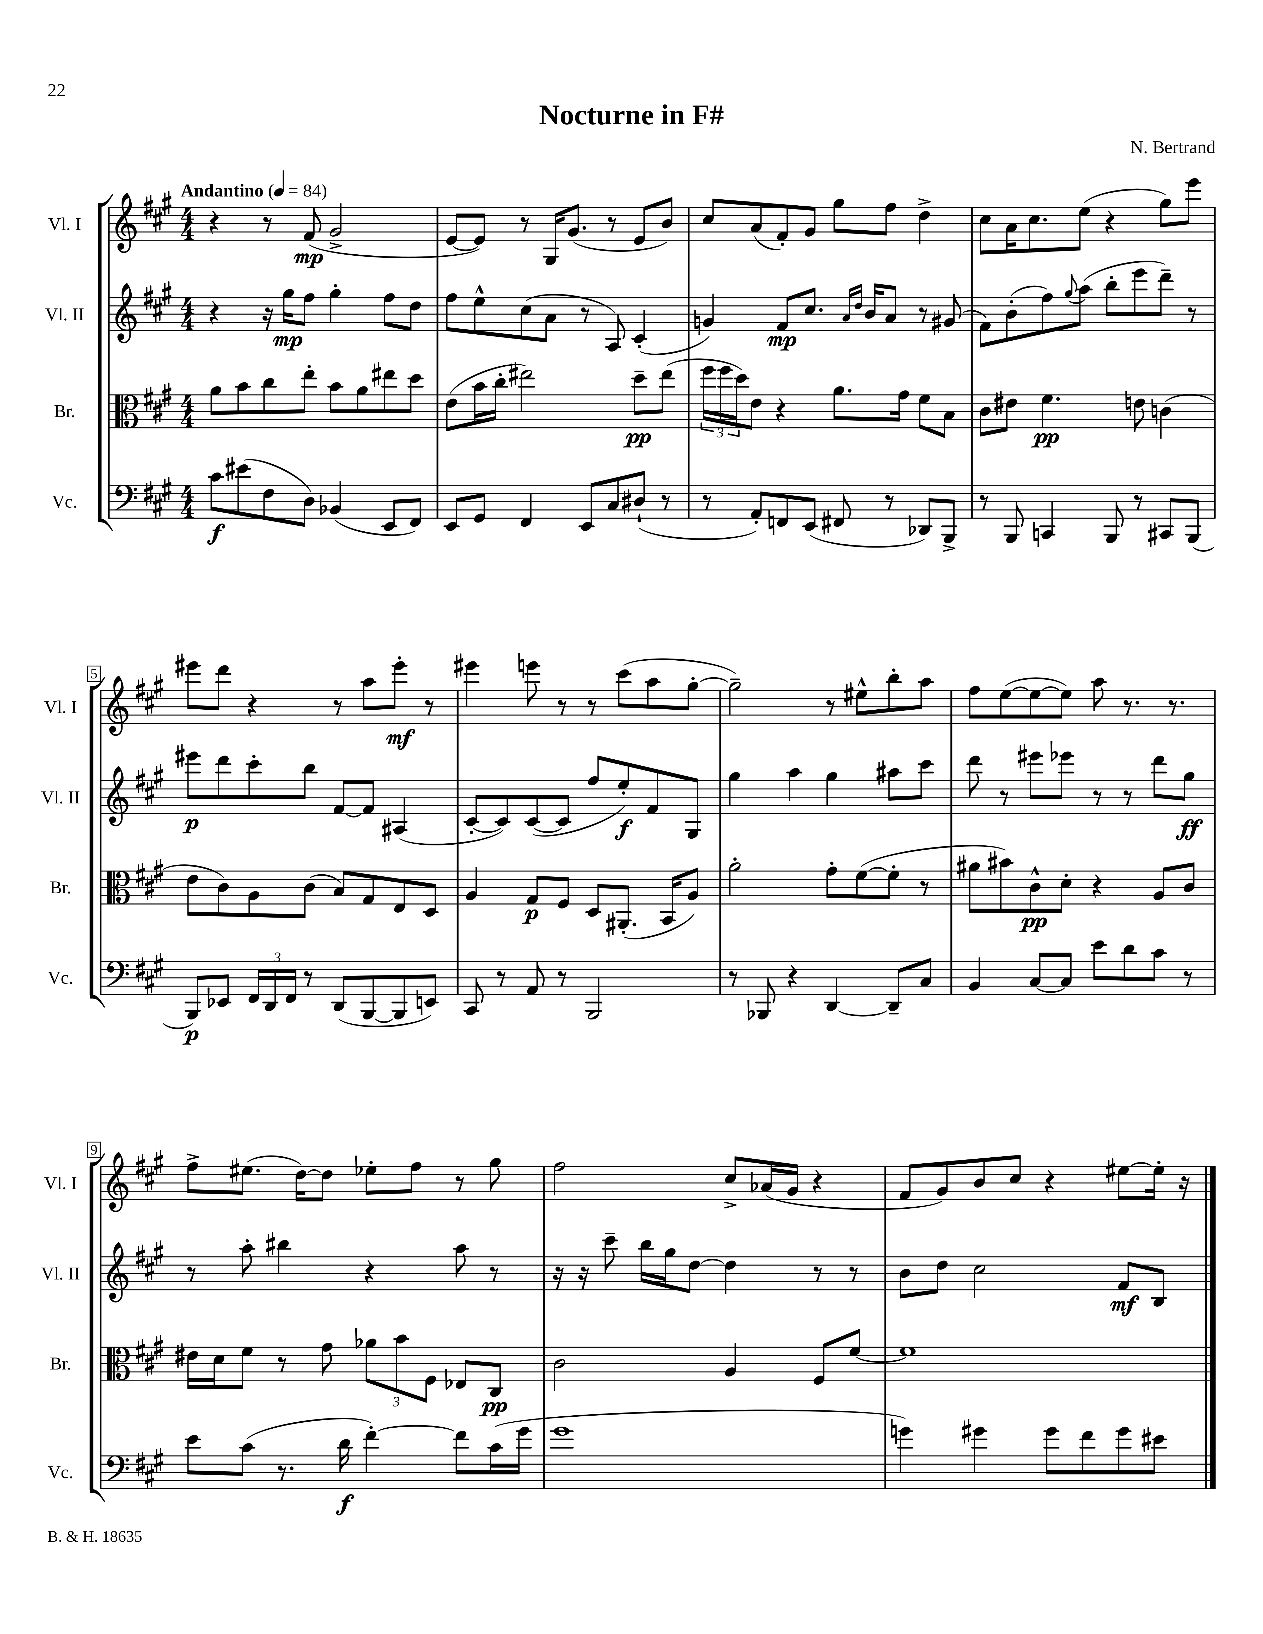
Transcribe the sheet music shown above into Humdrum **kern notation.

**kern	**dynam	**kern	**dynam	**kern	**dynam	**kern	**dynam
*part4	*part4	*part3	*part3	*part2	*part2	*part1	*part1
*staff4	*staff4	*staff3	*staff3	*staff2	*staff2	*staff1	*staff1
*I"Vc.	*	*I"Br.	*	*I"Vl. II	*	*I"Vl. I	*
*I'Vc.	*	*I'Br.	*	*I'Vl. II	*	*I'Vl. I	*
*clefF4	*	*clefC3	*	*clefG2	*	*clefG2	*
*k[f#c#g#]	*	*k[f#c#g#]	*	*k[f#c#g#]	*	*k[f#c#g#]	*
*M4/4	*	*M4/4	*	*M4/4	*	*M4/4	*
*MM84	*	*MM84	*	*MM84	*	*MM84	*
=1	=1	=1	=1	=1	=1	=1	=1
!	!	!	!	!	!	!LO:TX:a:B:t=Andantino	!
8c#\L	f	8a\L	.	4r	.	4r	.
(8e#X\	.	8b\	.	.	.	.	.
8F#\	.	8cc#\	.	16r	.	8r	.
.	.	.	.	16gg#\KL	mp	.	.
8D\J)	.	8ee'\J	.	8ff#\J	.	(8f#/	mp
(4BB-X/	.	8b\L	.	4gg#'\	.	2g#^/	.
.	.	8a\	.	.	.	.	.
8EE/L	.	8ee#X\	.	8ff#\L	.	.	.
8FF#/J)	.	8dd\J	.	8dd\J	.	.	.
=2	=2	=2	=2	=2	=2	=2	=2
8EE/L	.	(8e\L	.	8ff#\L	.	[8e/L	.
8GG#/J	.	16b\L	.	8ee^^\	.	8e/J])	.
.	.	16cc#'\JJ	.	.	.	.	.
4FF#/	.	2ee#X\)	.	(8cc#\	.	8r	.
.	.	.	.	8a\J	.	16G#/KL	.
.	.	.	.	.	.	(8.g#/J	.
8EE/L	.	.	.	8r	.	.	.
8C#/	.	.	.	8A/)	.	8r	.
(8D#X`/J	.	8dd~\L	pp	(4c#'/	.	8e/L	.
8r	.	(8ee#\J	.	.	.	8b/J)	.
=3	=3	=3	=3	=3	=3	=3	=3
8r	.	24ff#\LL	.	4gn/)	.	8cc#/L	.
.	.	24ff#\	.	.	.	.	.
.	.	24dd\J)	.	.	.	.	.
8AA'/L)	.	8e\J	.	.	.	(8a/	.
8FFn/	.	4r	.	8f#/L	mp	8f#'/)	.
(8EE/J	.	.	.	8.cc#/J	.	8g#/J	.
8FF#X/	.	8.a\L	.	.	.	8gg#\L	.
.	.	.	.	16qqa/LL	.	.	.
.	.	.	.	16qqdd/JJ	.	.	.
.	.	.	.	16b/KL	.	.	.
8r	.	.	.	8a/J	.	8ff#\J	.
.	.	16g#\Jk	.	.	.	.	.
8DD-X/L)	.	8f#\L	.	8r	.	4dd^\	.
8BBB^/J	.	8B\J	.	(8g#X/	.	.	.
=4	=4	=4	=4	=4	=4	=4	=4
8r	.	8c#\L	.	8f#\L)	.	8cc#\L	.
8BBB/	.	8e#X\J	.	(8b'\	.	16a\K	.
.	.	.	.	.	.	8.cc#\	.
4CCn/	.	4.f#\	pp	8ff#\)	.	.	.
.	.	.	.	8qqgg#/	.	.	.
.	.	.	.	(8aa\J	.	(8ee\J	.
8BBB/	.	.	.	8bb'\L	.	4r	.
8r	.	8en\	.	8eee\	.	.	.
8CC#X/L	.	(4cn\	.	8ddd~\J)	.	8gg#\L)	.
(8BBB/J	.	.	.	8r	.	8eee\J	.
!!LO:LB:g=z
=5	=5	=5	=5	=5	=5	=5	=5
8BBB/L)	p	8e\L	.	8eee#X\L	p	8eee#X\L	.
8EE-X/J	.	8c#\)	.	8ddd\	.	8ddd\J	.
24FF#/LL	.	8A\	.	8ccc#'\	.	4r	.
24DD/	.	.	.	.	.	.	.
24FF#/JJ	.	.	.	.	.	.	.
8r	.	(8c#\J	.	8bb\J	.	.	.
(8DD/L	.	8B/L)	.	[8f#/L	.	8r	.
[8BBB/	.	8G#/	.	8f#/J]	.	8aa\L	.
8BBB/]	.	8E/	.	(4A#X/	.	8eee#'\J	mf
8EEn/J)	.	8D/J	.	.	.	8r	.
=6	=6	=6	=6	=6	=6	=6	=6
8CC#/	.	4A/	.	[8c#'/L	.	4eee#X\	.
8r	.	.	.	8c#/])	.	.	.
8AA/	.	8G#/L	p	([8c#/	.	8eeen\	.
8r	.	8F#/J	.	8c#/J]	.	8r	.
2BBB/	.	8D/L	.	8ff#/L	.	8r	.
.	.	(8.AA#X'/J	.	8ee'/)	f	(8ccc#\L	.
.	.	.	.	8f#/	.	8aa\	.
.	.	16BB/KL	.	.	.	.	.
.	.	8A/J)	.	8G#/J	.	[8gg#'\J	.
=7	=7	=7	=7	=7	=7	=7	=7
8r	.	2a'\	.	4gg#\	.	2gg#~\])	.
8BBB-X/	.	.	.	.	.	.	.
4r	.	.	.	4aa\	.	.	.
[4DD/	.	8g#'\L	.	4gg#\	.	8r	.
.	.	([8f#\	.	.	.	8ee#X^^\L	.
8DD~/L]	.	8f#'\J]	.	8aa#X\L	.	8bb'\	.
8C#/J	.	8r	.	8ccc#\J	.	8aa\J	.
=8	=8	=8	=8	=8	=8	=8	=8
4BB/	.	8a#X\L	.	8ddd\	.	8ff#\L	.
.	.	8b#X\)	.	8r	.	([8ee\	.
[8C#/L	.	8c#^^\	pp	8eee#X\L	.	8ee\_	.
8C#/J]	.	8d'\J	.	8eee-X\J	.	8ee\J])	.
8e\L	.	4r	.	8r	.	8aa\	.
8d\	.	.	.	8r	.	8.r	.
8c#\J	.	8A/L	.	8ddd\L	.	.	.
.	.	.	.	.	.	8.r	.
8r	.	8c#/J	.	8gg#\J	ff	.	.
!!LO:LB:g=z
=9	=9	=9	=9	=9	=9	=9	=9
8e\L	.	16e#X\LL	.	8r	.	8ff#^\L	.
.	.	16d\J	.	.	.	.	.
(8c#\J	.	8f#\J	.	8aa'\	.	(8.ee#X\J	.
8.r	.	8r	.	4bb#X\	.	.	.
.	.	.	.	.	.	[16dd\KL)	.
.	.	8g#\	.	.	.	8dd\J]	.
16d\	f	.	.	.	.	.	.
[4f#'\)	.	12a-X\L	.	4r	.	8ee-X'\L	.
.	.	12b\	.	.	.	.	.
.	.	.	.	.	.	8ff#\J	.
.	.	12F#\J	.	.	.	.	.
8f#\L]	.	8E-X/L	.	8aa\	.	8r	.
(16c#\L	.	8C#/J	pp	8r	.	8gg#\	.
16g#\JJ	.	.	.	.	.	.	.
=10	=10	=10	=10	=10	=10	=10	=10
1g#	.	2c#\	.	16r	.	2ff#\	.
.	.	.	.	16r	.	.	.
.	.	.	.	8ccc#~\	.	.	.
.	.	.	.	16bb\LL	.	.	.
.	.	.	.	16gg#\J	.	.	.
.	.	.	.	[8dd\J	.	.	.
.	.	4A/	.	4dd\]	.	8cc#^/L	.
.	.	.	.	.	.	(16a-X/L	.
.	.	.	.	.	.	16g#/JJ	.
.	.	8F#/L	.	8r	.	4r	.
.	.	[8f#/J	.	8r	.	.	.
=11	=11	=11	=11	=11	=11	=11	=11
4gn\)	.	1f#]	.	8b\L	.	8f#/L	.
.	.	.	.	8dd\J	.	8g#/)	.
4g#X\	.	.	.	2cc#\	.	8b/	.
.	.	.	.	.	.	8cc#/J	.
8g#\L	.	.	.	.	.	4r	.
8f#\	.	.	.	.	.	.	.
8g#\	.	.	.	8f#/L	mf	[8ee#X\L	.
8e#X\J	.	.	.	8B/J	.	16ee#'\Jk]	.
.	.	.	.	.	.	16r	.
==	==	==	==	==	==	==	==
*-	*-	*-	*-	*-	*-	*-	*-
